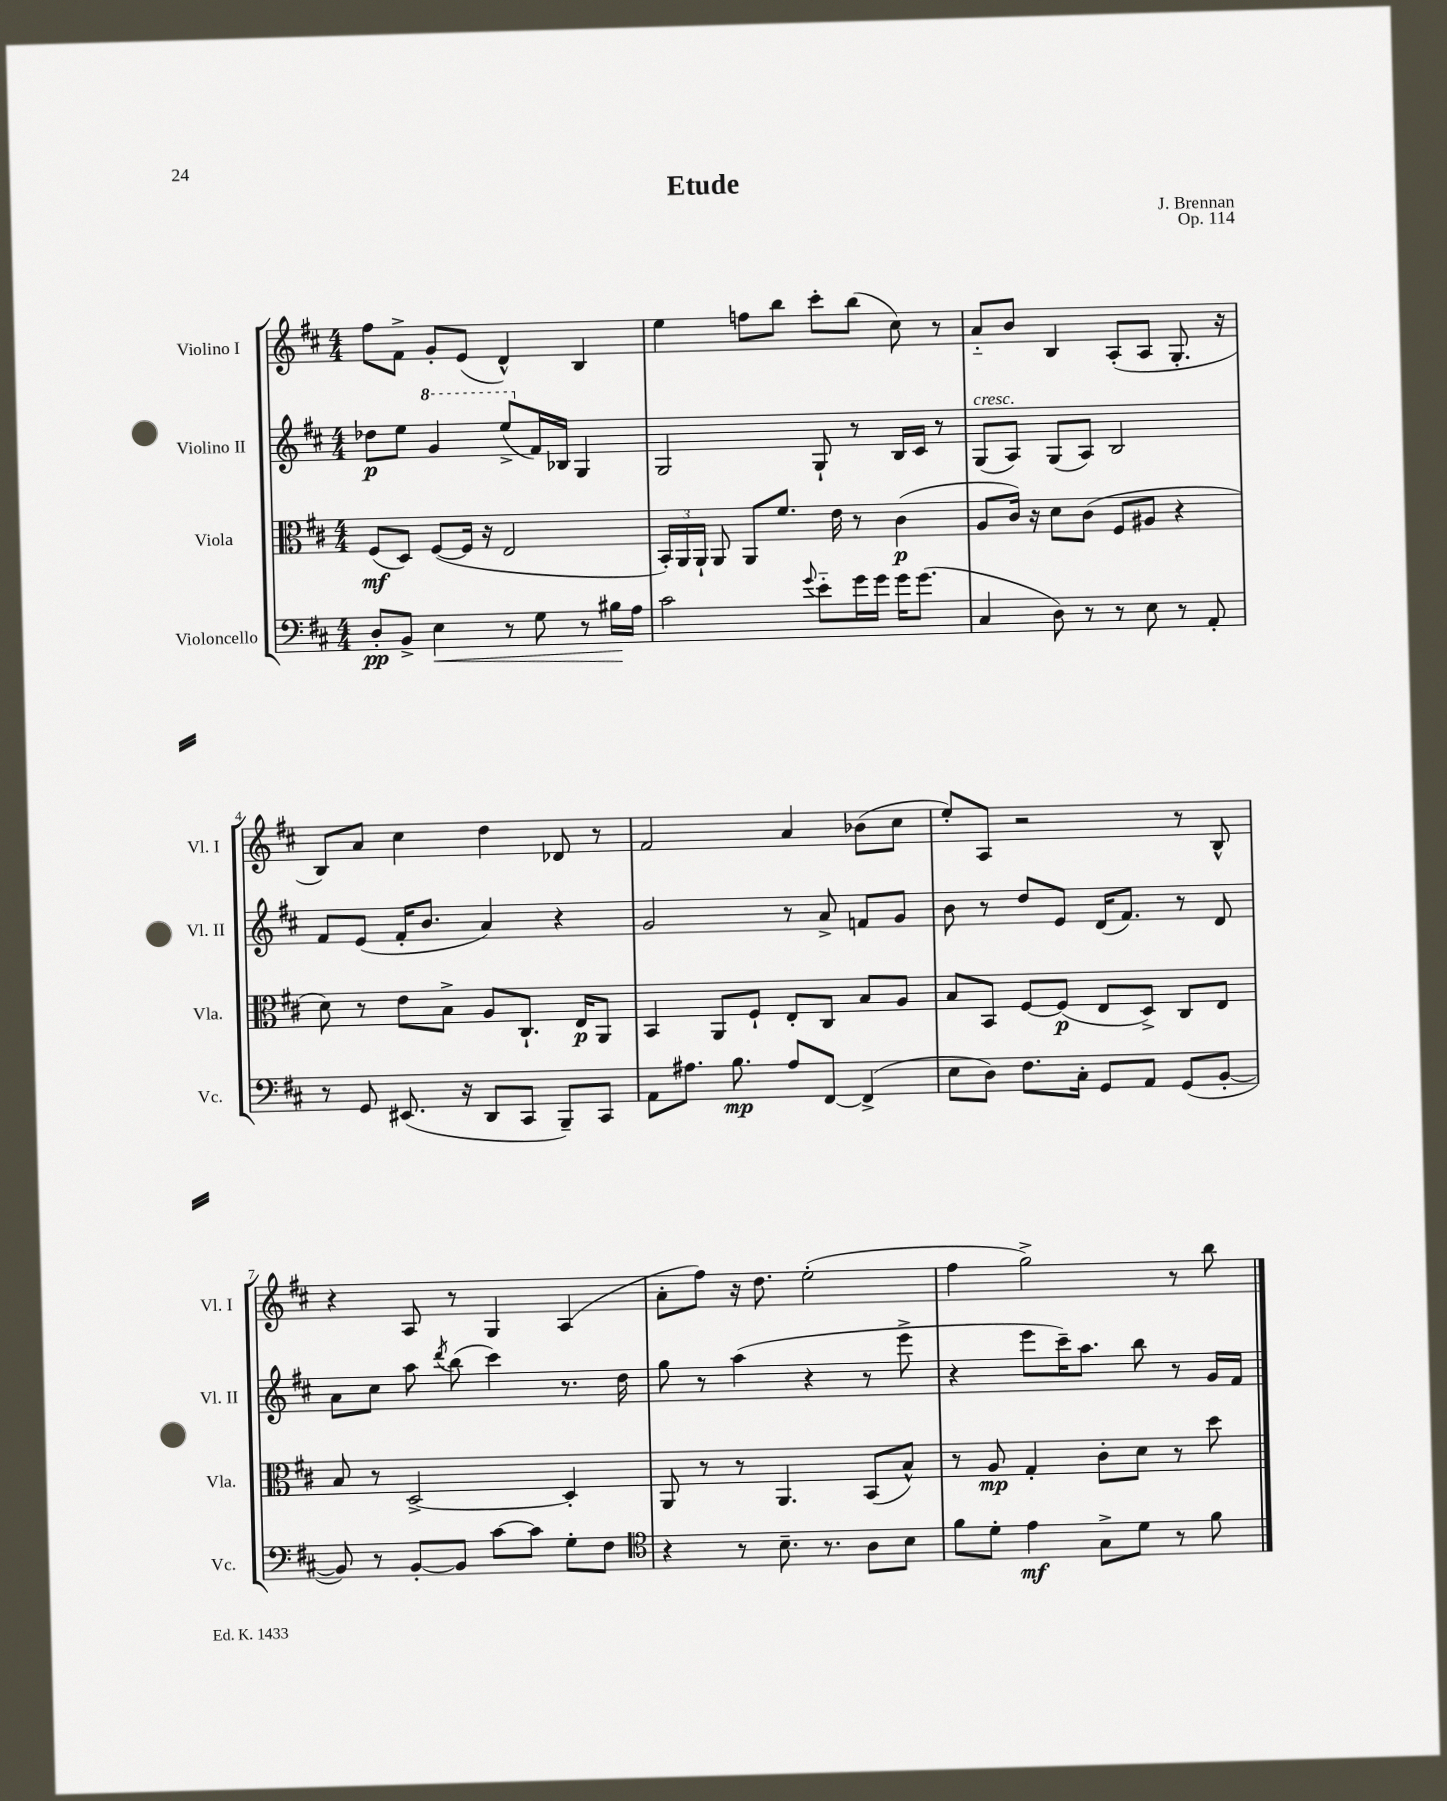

**kern	**kern	**kern	**kern
*staff4	*staff3	*staff2	*staff1
*clefF4	*clefC3	*clefG2	*clefG2
*k[f#c#]	*k[f#c#]	*k[f#c#]	*k[f#c#]
*M4/4	*M4/4	*M4/4	*M4/4
8D'/L	(8F#/L	8dd-\L	8ff#\L
8BB^/J	8D/J)	8ee\J	8f#^\J
4E\	([8F#/L	4gg/	8g'/L
.	16F#/]Jk	.	(8e/J
.	16r	.	.
8r	2E/	(8eee^/L	4d^^/)
8G\	.	16f#/L)	.
.	.	16B-/JJ	.
8r	.	4G/	4B/
16B#\LL	.	.	.
16A\JJ	.	.	.
=	=	=	=
2c#\	24BB'/LL)	2G/	4ee\
.	24AA/	.	.
.	24AA`/JJ	.	.
.	8AA/	.	.
.	8AA/L	.	8ff\L
.	8.f#/J	.	8bb\J
8qqg/	.	.	.
8e'~\L	.	8G`/	8ccc#'\L
.	16e\	.	.
16g\L	8r	8r	(8bb\J
16g\JJ	.	.	.
16g\LK	(4c#\	16B/LL	8cc#\)
(8.g\J	.	16c#/JJ	.
.	.	8r	8r
=	=	=	=
4C#/	8A/L	(8G/L	8a'~/L
.	16c#/Jk)	8A/J)	8b/J
.	16r	.	.
8D\)	8d\L	(8G/L	4B/
8r	(8c#\J	8A/J)	.
8r	8F#/L	2B/	(8A'/L
8E\	8A#/J	.	8A/J
8r	4r	.	8.G'/
8AA'/	.	.	.
.	.	.	16r
=	=	=	=
8r	8d\)	8f#/L	8B/L)
8GG/	8r	(8e/J	8a/J
(8.EE#/	8e\L	16f#'/LK	4cc#\
.	.	8.b/J	.
.	8B^\J	.	.
16r	.	.	.
8DD/L	8A/L	4a/)	4dd\
8CC#/J	8.C#`/J	.	.
8BBB~/L)	.	4r	8d-/
.	16E/LK	.	.
8CC#/J	8AA/J	.	8r
=	=	=	=
8AA\L	4BB/	2g/	2f#/
8.A#\J	.	.	.
.	8AA/L	.	.
8.B\	.	.	.
.	8F#`/J	.	.
8A#/L	8E'/L	8r	4a/
[8FF#/J	8C#/J	8a^/	.
(4FF#^/]	8B/L	8f/L	(8b-\L
.	8A/J	8g/J	8cc#\J
=	=	=	=
8E\L	8B/L	8b\	8ee'/L)
8D\J)	8BB/J	8r	8A/J
8.F#\L	[8F#/L	8dd/L	2r
.	(8F#/]J	8e/J	.
16C#'\Jk	.	.	.
8GG/L	8E/L	(16d/LK	.
.	.	8.f#/J)	.
8AA/J	8D^/J)	.	.
(8GG/L	8C#/L	8r	8r
[8BB'/J	8E/J	8d/	8B^^/
=	=	=	=
8BB/])	8B/	8a\L	4r
8r	8r	8cc#\J	.
[8BB'/L	[2D^/	8aa\	8A/
.	.	8qddd/	.
8BB/]J	.	(8bb\	8r
[8c#\L	.	4ccc#\)	4G/
8c#\]J	.	.	.
8G'\L	4D'/]	8.r	(4A/
8F#\J	.	.	.
.	.	16dd\	.
=	=	=	=
*clefC4	*	*	*
4r	8AA/	8gg\	8a'\L
.	8r	8r	8ff#\J)
8r	8r	(4aa\	16r
.	.	.	8.dd\
8.B~\	4.AA/	.	.
.	.	4r	(2ee'\
8.r	.	.	.
8A\L	(8BB/L	8r	.
8B\J	8B^^/J)	8eee^\	.
=	=	=	=
8f#\L	8r	4r	4ff#\
8d'\J	8A/	.	.
4e\	4G'/	8eee\L	2gg^\)
.	.	16ccc#~\K)	.
.	.	8.aa\J	.
8G^\L	8c#'\L	.	.
8d\J	8d\J	8bb\	.
8r	8r	8r	8r
8f#\	8dd\	16g/LL	8bb\
.	.	16f#/JJ	.
==	==	==	==
*-	*-	*-	*-
